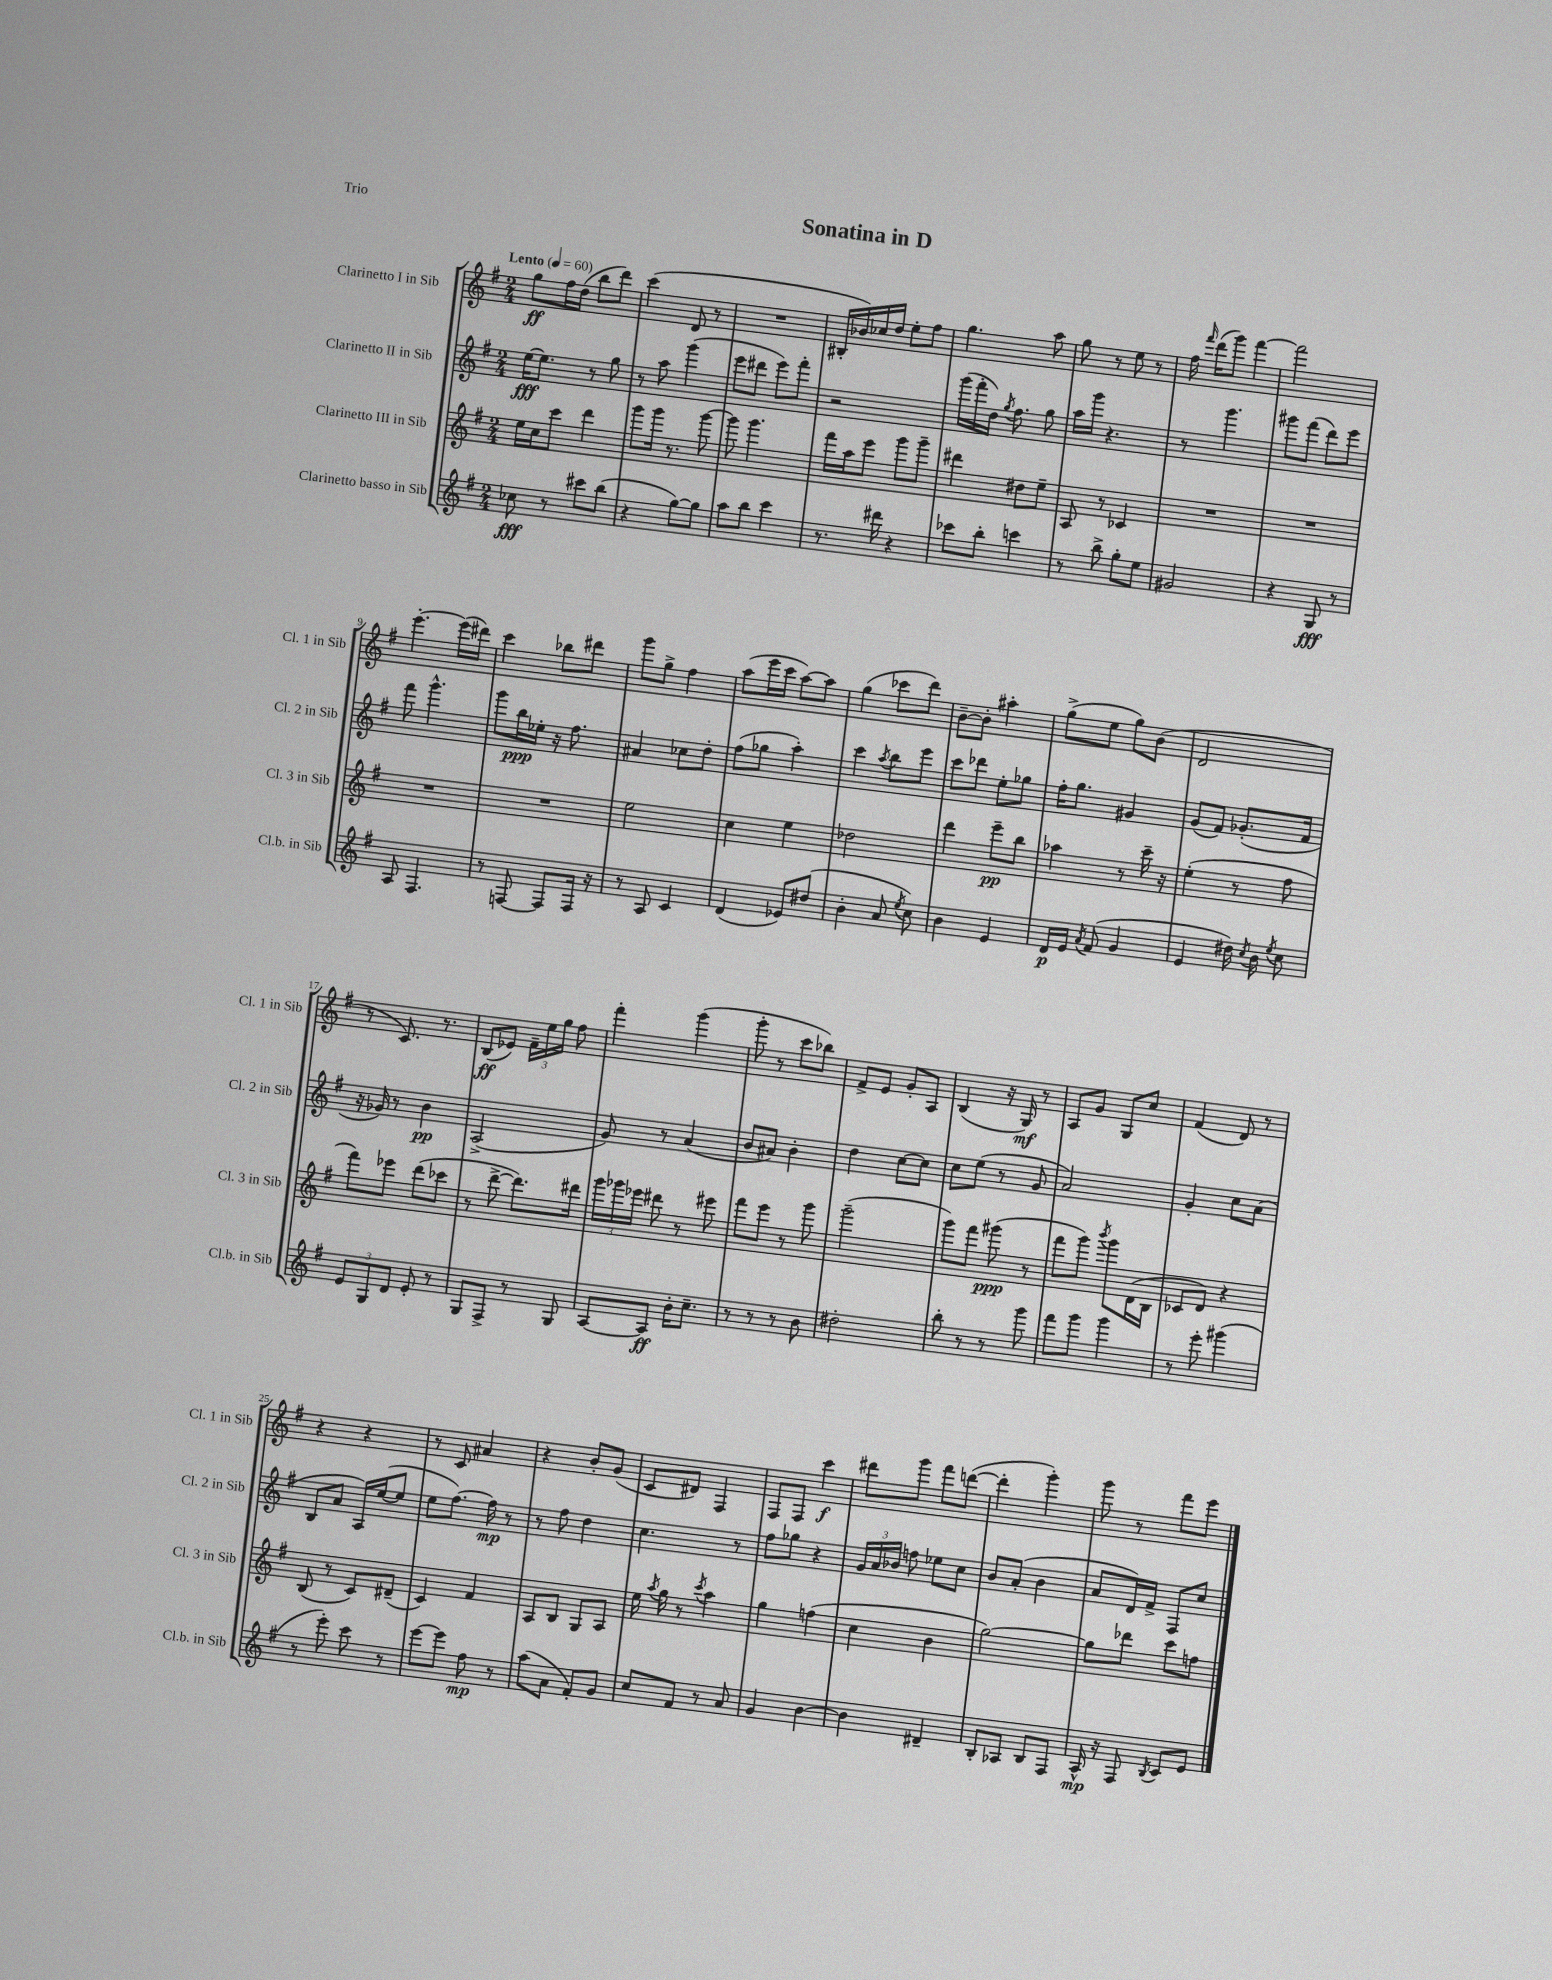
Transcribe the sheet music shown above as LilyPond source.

\header { title = "Sonatina in D" piece = "Trio" }
<<
\new StaffGroup <<
\new Staff = "s0" \with { instrumentName = "Clarinetto I in Sib" shortInstrumentName = "Cl. 1 in Sib" } {
    \clef treble \key g \major \numericTimeSignature \time 2/4 \tempo "Lento" 4 = 60
    \autoBeamOff g''8[\ff fis''16 d''16]( b''8[ d'''8]) |
    c'''4( d'8 r8 |
    R2 |
    bis16[-. bes'16) ces''16 d''16] e''8[-. fis''8] |
    g''4. a''8 |
    g''8 r8 e''8 r8 |
    fis''16 \grace { fis'''16 } d'''16[( g'''8]) fis'''4~ |
    fis'''2 |
    e'''4.~-. e'''16[( dis'''16]) |
    c'''4 bes''8[ dis'''8] |
    g'''8[ g''8]-> fis''4 |
    a''8[( e'''16 c'''16] a''8[~) a''8] |
    g''4( ces'''8[ d'''8]) |
    b'8[~-- b'8]-. ais''4-. |
    g''8[->( e''8] g''8[) b'8]( |
    d'2 |
    r8 c'8.) r8. |
    b8[\ff( ees'8]) \tuplet 3/2 { fis'16[-- e''16 g''16] } fis''8 |
    fis'''4-. g'''4( |
    g'''8-. r8 c'''8[ bes''8]) |
    fis'8[-> e'8] g'8[-. a8] |
    b4( r16 g16\mf) r8 |
    a8[ g'8] g8[ c''8] |
    fis'4( d'8) r8 |
    r4 r4 |
    r8 c'8 ais'4 |
    r4 b'8[-. g'8]( |
    c'8[ dis'8]) fis4 |
    fis8[ fis8] c'''4\f |
    dis'''8[ g'''8] fis'''8[ d'''8]~( |
    d'''4-. g'''4-.) |
    g'''8 r8 fis'''8[ e'''8] \bar "|." |
}
\new Staff = "s1" \with { instrumentName = "Clarinetto II in Sib" shortInstrumentName = "Cl. 2 in Sib" } {
    \clef treble \key g \major \numericTimeSignature \time 2/4
    \autoBeamOff e''16[~\fff e''8.] r8 g''8 |
    r8 a''8 g'''4( |
    e'''8[ dis'''8] e'''8[) fis'''8]-. |
    r2 |
    g'''16[( fis'''16-. d''16]) \acciaccatura { g''8 } fis''8. g''8 |
    a''16[ g'''16] r4. |
    r8 g'''4. |
    gis'''8[ fis'''8]( d'''8[) e'''8] |
    fis'''8 g'''4.-^ |
    g'''8[ b''16\ppp ees''16]-. r16 fis''8. |
    ais'4 ces''8[ d''8]-. |
    fis''8[( ges''8] a''4-.) |
    c'''4 \acciaccatura { a''8 } b''8[ e'''8] |
    c'''8[ des'''8] e''8[-. ges''8] |
    fis''16[-. g''8.] gis'4 |
    g'8[( fis'8]) ges'8.[-.( fis'16] |
    r16 ges'16) r8 b'4\pp |
    a2->( |
    g'8) r8 a'4( |
    b'8[ ais'8]) b'4-. |
    d''4 c''8[~ c''8] |
    c''8[ e''8]( r8 g'8 |
    a'2) |
    g'4-. c''8[ a'8]( |
    b8[ a'8] a16[) e''16~( e''8] |
    e''8[ fis''8.]~) fis''16\mp r8 |
    r8 fis''8 d''4 |
    c''4. r8 |
    fis''8[ ges''8] r4 |
    \tuplet 3/2 { g'16[ a'16 bes'16] } f''8 ees''8[ c''8] |
    b'8[ a'8]-.( b'4 |
    a'8[ d'16) fis'16]-> fis8[ c''8] \bar "|." |
}
\new Staff = "s2" \with { instrumentName = "Clarinetto III in Sib" shortInstrumentName = "Cl. 3 in Sib" } {
    \clef treble \key g \major \numericTimeSignature \time 2/4
    \autoBeamOff e''16[ c''16 c'''8] d'''4 |
    g'''8[ g'''16] r8. g'''8~ |
    g'''8 g'''4. |
    fis'''16[ a''16 e'''8] g'''8[ g'''8]-- |
    dis'''4 dis''8[ e''8]-- |
    a8 r8 ces'4 |
    R2 |
    R2 |
    R2 |
    R2 |
    e''2 |
    c''4 e''4 |
    des''2 |
    d'''4 e'''8[--\pp b''8] |
    aes''4 r8 c'''16-- r16 |
    e''4-.( r8 fis''8 |
    fis'''8[) ees'''8] d'''8[( ces'''8] |
    r8 d'''8~-> d'''8.[) dis'''16] |
    \tuplet 3/2 { g'''16[ ges'''16 ees'''16] } dis'''8 r8 eis'''8 |
    fis'''8[ e'''8] r8 g'''8 |
    g'''2--( |
    g'''8[) fis'''8] gis'''8\ppp( r8 |
    fis'''8[ g'''8]) \acciaccatura { b'''8 } g'''8[ d'16( b16] |
    ces'8[ d'8]) r4 |
    b8( r8 c'8[) dis'8]--( |
    c'4) fis'4 |
    a8[ b8] g8[ a8] |
    e''16 \acciaccatura { a''8 } g''16 r8 \acciaccatura { c'''8 } a''4 |
    g''4 f''4( |
    c''4 b'4 |
    g''2~) |
    g''8[ des'''8] c'''8[ f''8] \bar "|." |
}
\new Staff = "s3" \with { instrumentName = "Clarinetto basso in Sib" shortInstrumentName = "Cl.b. in Sib" } {
    \clef treble \key g \major \numericTimeSignature \time 2/4
    \autoBeamOff ces''8\fff r8 cis'''8[ b''8]( |
    r4 g''8[~) g''8] |
    a''8[ b''8] c'''4 |
    r8. dis'''16 r4 |
    ces'''8[ b''8]-. c'''4 |
    r8 b''8-> g''8[-. e''8] |
    gis'2 |
    r4 g8\fff r8 |
    a8 fis4. |
    r8 f8~ f8[ f16] r16 |
    r8 a8 c'4 |
    d'4( ees'8[) dis''8]( |
    b'4-. a'8 \acciaccatura { e''8 } c''8) |
    b'4 e'4 |
    d'16[\p e'16] \acciaccatura { a'8 } fis'8( g'4 |
    e'4 dis''16) \acciaccatura { c''8 } b'16 \acciaccatura { e''8 } c''8 |
    \tuplet 3/2 { e'8[ g8 d'8] } e'8-. r8 |
    g8[ fis8]-> r8 g8 |
    a8[~ a8]\ff b'16[-. c''8.]-- |
    r8 r8 r8 b'8 |
    dis''2-. |
    b''8-. r8 r8 g'''8 |
    fis'''8[ g'''8] g'''4 |
    r8 e'''8-. gis'''4( |
    r8 e'''8-.) c'''8 r8 |
    e'''8[~ e'''8] fis''8\mp r8 |
    a''8[( a'8] fis'8[-.) g'8] |
    c''8[ fis'8] r8 a'8 |
    g'4 b'4~ |
    b'4 dis'4-- |
    b8[-. aes8] b8[ fis8] |
    a16-^\mp r16 fis8 \acciaccatura { b8 } c'8[ e'8] \bar "|." |
}
>>
>>
